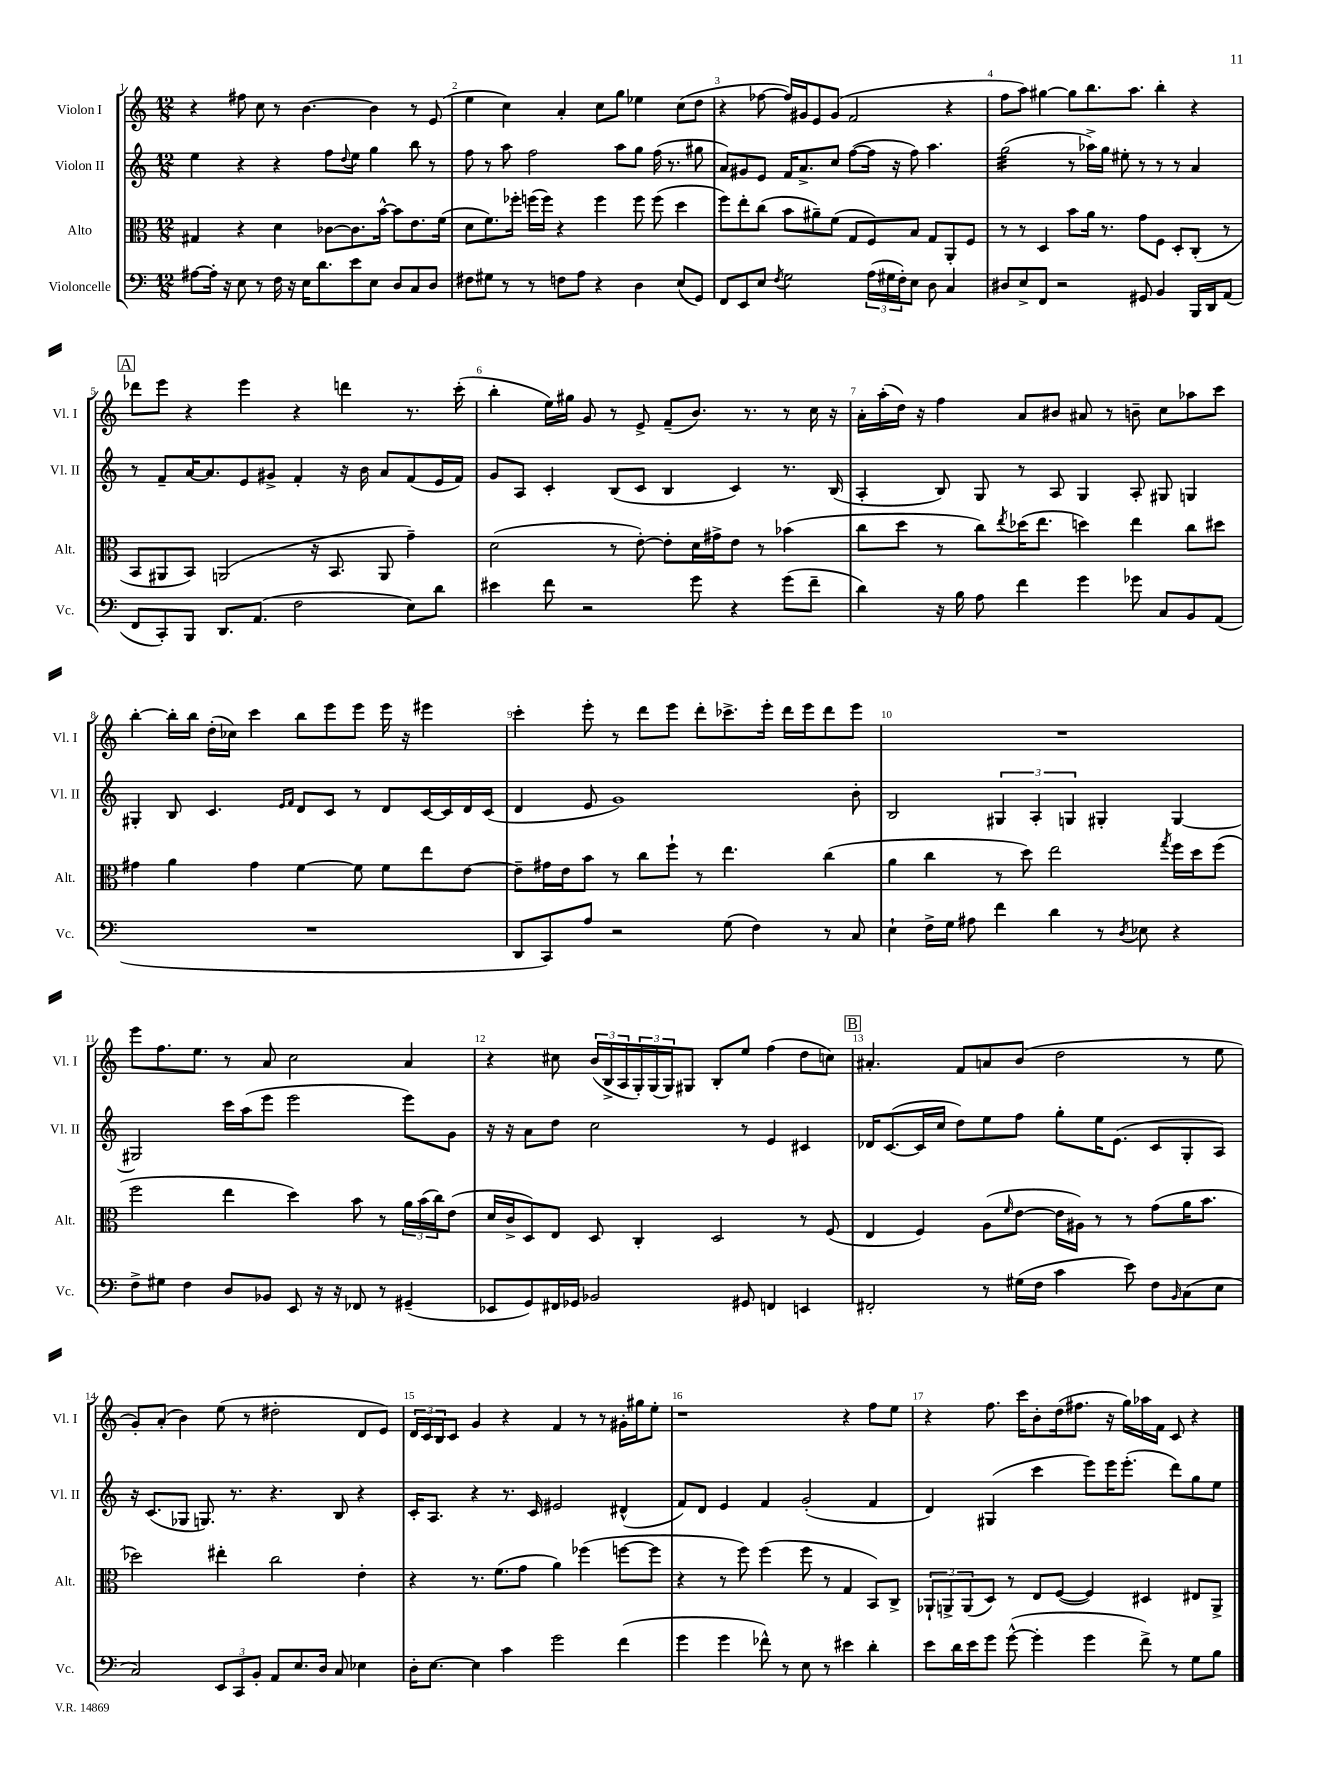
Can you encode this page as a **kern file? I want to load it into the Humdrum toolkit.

**kern	**kern	**kern	**kern
*staff4	*staff3	*staff2	*staff1
*clefF4	*clefC3	*clefG2	*clefG2
*k[]	*k[]	*k[]	*k[]
*M12/8	*M12/8	*M12/8	*M12/8
[8A#	4G#	4ee	4r
16A#']	.	.	.
16r	.	.	.
8E	4r	4r	8ff#
8r	.	.	8cc
16F	4d	4r	8r
16r	.	.	.
16E	.	.	[4.b
8.d	.	.	.
.	[8c-	8ff	.
.	.	8qqdd	.
8e	8.c-]	8ee	.
8E	.	4gg	4b]
.	[16b^^	.	.
8D	8b]	.	.
8C	8.e	8bb	8r
8D	.	8r	(8e
.	(16f	.	.
=	=	=	=
8F#	8d	8ff	4ee
8G#	8.f)	8r	.
8r	.	8aa	4cc)
.	16ff-'	.	.
8r	(16ff	2ff	.
.	16ff)	.	.
8F	4r	.	4a'
8A	.	.	.
4r	4ff	.	8cc
.	.	8aa	8gg
4D	8ff	8gg	4ee-
.	(8ff	(16ff	.
.	.	8.r	.
(8E	4dd	.	(8cc
8GG)	.	8gg#	8dd
=	=	=	=
8FF	8ff)	8a)	4r
8EE	8ee'	8g#	.
8E	(8cc	8e	[8ff-
8qF	.	.	.
2G	8b	16f	16ff-])
.	.	8.a^	16g#
.	8a#~)	.	8e
.	(8f	8cc	(8g#
.	8G	([8ff	2f
(24A	8F)	16ff]	.
24G#	.	.	.
.	.	16r	.
24F')	.	.	.
8E	8B	8ff)	.
8D	8G	4.aa	.
4C	8AA'	.	4r
.	8F	.	.
=	=	=	=
8D#	8r	(2gg	8ff
8E^	8r	.	8aa)
8FF	4D	.	[4gg#
2r	.	.	.
.	8b	8r	8gg#]
.	16a	16aa-^)	8.bb
.	8.r	16gg	.
.	.	8ee#'	.
.	.	.	8.aa
8GG#	8g	8r	.
4BB	8F	8r	4bb'
.	8D'	8r	.
16BBB	(8C'	4a	4r
16DD	.	.	.
(8AA	8r	.	.
=	=	=	=
8FF	8BB	8r	8ddd-
8CC')	8AA#	8f~	8eee
8BBB	8BB)	[16a	4r
.	.	8.a]	.
8.DD	(2AA	.	.
.	.	8e	4eee
(8.AA	.	.	.
.	.	8g#^	.
2F	.	4f'	4r
.	16r	.	.
.	8.BB	.	.
.	.	16r	4ddd
.	.	16b	.
.	8AA	8a	.
8E)	4g~)	(8f	8.r
8d	.	16e	.
.	.	16f)	(16ccc'
=	=	=	=
4e#	(2d	8g	4bb'
.	.	8A	.
8f	.	4c'	16ee)
.	.	.	16gg#
2r	.	.	8g
.	8r	(8B	8r
.	[8e')	8c	8e^
.	8e']	4B	(8f~
8g	16d	.	8.b)
.	16g#^	.	.
4r	8e	4c)	.
.	.	.	8.r
.	8r	.	.
(8g	(4b-	8.r	8r
8f~	.	.	16cc
.	.	(16B	16r
=	=	=	=
4d)	8cc	4A'	16a'
.	.	.	(16aa'
.	8dd	.	16dd)
.	.	.	16r
16r	8r	8B)	4ff
16B	.	.	.
8A	8cc)	8G	.
.	8qee	.	.
4f	(16dd-	8r	8a
.	8.ee	.	.
.	.	8A	8b#
4g	4dd)	4G	8a#
.	.	.	8r
8g-	4ee	8A'	8b~
8C	.	8G#	8cc
8BB	8cc	4G	8aa-
(8AA	8dd#	.	8ccc
=	=	=	=
1.r	4g#	4G#'	[4bb'
.	4a	8B	16bb']
.	.	.	16bb
.	.	4.c	(16dd'
.	.	.	16cc-)
.	4g#	.	4ccc
.	.	16qqe	.
.	.	16qqf	.
.	[4f	8d	8bb
.	.	8c	8eee
.	8f]	8r	8eee
.	8f	8d	16eee
.	.	.	16r
.	8ee	[16c	4eee#
.	.	16c]	.
.	[8e	16d	.
.	.	(16c	.
=	=	=	=
8DD	8e~]	4d	4ccc'
8CC)	16g#	.	.
.	16e	.	.
8A	8b	8e	8eee'
2r	8r	1g)	8r
.	8cc	.	8ddd
.	8ff`	.	8eee
.	8r	.	8ddd'
(8G	4.ee	.	8.ccc-^
4F)	.	.	.
.	.	.	16eee'
.	.	.	16ddd
.	.	.	16eee
8r	(4cc	.	8ddd
8C	.	8b'	8eee
=	=	=	=
4E`	4a	2B	1.r
16F^	4cc	.	.
16G	.	.	.
8A#	.	.	.
4f	8r	6G#	.
.	8dd)	.	.
.	.	6A'	.
4d	2ee	.	.
.	.	6G	.
8r	.	4G#'	.
8qD	.	.	.
8E-	.	.	.
.	8qgg	.	.
4r	16ff	[4G#	.
.	16dd	.	.
.	(8ff	.	.
=	=	=	=
8F^	2ff	2G#]	8eee
8G#	.	.	8.ff
4F	.	.	.
.	.	.	8.ee
8D	4ee	16ccc	8r
.	.	(16aa	.
8BB-	.	8eee	8a
8EE	4dd)	2eee	2cc
16r	.	.	.
16r	.	.	.
8FF-	8b	.	.
8r	8r	.	.
(4GG#~	24a	8eee)	4a
.	(24b	.	.
.	24cc)	.	.
.	(8e	8g	.
=	=	=	=
8EE-	16d	16r	4r
.	16c^	16r	.
8GG)	8D)	8a	.
16FF#	8E	8dd	8cc#
16GG-	.	.	.
2BB-	8D	2cc	(24b
.	.	.	24B^
.	.	.	24A
.	4C'	.	24G')
.	.	.	(24G
.	.	.	24G)
.	.	.	8G#
.	2D	.	8B'
8GG#	.	8r	8ee
4FF	.	4e	(4ff
4EE	8r	4c#	8dd
.	(8F	.	8cc)
=	=	=	=
2FF#'	4E	16d-	4.a#'
.	.	([8.c	.
.	4F)	16c]	.
.	.	16cc	.
.	.	8dd)	8f
8r	(8A	8ee	8a
.	16qqf	.	.
(16G#	[8e	8ff	(8b
16F	.	.	.
4c	16e]	8gg'	2dd
.	16A#)	.	.
.	8r	16ee	.
.	.	(8.e	.
8e)	8r	.	.
8F	(8g	8c	.
16qqBB	.	.	.
(8C	16a	8G'	8r
.	8.b	.	.
8E	.	8A)	8ee
=	=	=	=
2C)	2dd-)	16r	8g')
.	.	(8.c	.
.	.	.	(8a'
.	.	8G-	4b)
.	.	8.G)	.
12EE	4ee#'	.	(8ee
.	.	8.r	.
12CC	.	.	.
.	.	.	8r
12BB'	.	.	.
8AA	2cc	4.r	2dd#'
8.E	.	.	.
16D	.	.	.
8C	.	8B	.
4E-	4e'	4r	8d
.	.	.	8e)
=	=	=	=
16D'	4r	16c'	24d
.	.	.	24c
[8.E	.	8.A	.
.	.	.	24B
.	.	.	8c
4E]	8.r	4r	4g
.	(8.f	.	.
4c	.	8.r	4r
.	8g	.	.
.	.	16c	.
2g	4a)	2e#	4f
.	(4ff-	.	8r
.	.	.	8r
(4f	[8ff	(4d#^^	16g#'
.	.	.	16gg#
.	8ff]	.	8ee'
=	=	=	=
4g	4r	8f)	1r
.	.	8d	.
4g	8r	4e	.
.	8ff)	.	.
8f-^^)	(4ff	4f	.
8r	.	.	.
8E	8ff	(2g'	.
8r	8r	.	.
4e#	4G	.	4r
4d'	8BB)	4f	8ff
.	8C^	.	8ee
=	=	=	=
8e	12AA-`	4d)	4r
.	12AA^	.	.
16d	.	.	.
.	(12AA	.	.
16e	.	.	.
8g	8D)	(4G#	8.ff
([8g^^	8r	.	.
.	.	.	16ccc
4g']	8E	4ccc	8b'
.	([8F	.	(16dd
.	.	.	8.ff#
4g	4F])	8eee)	.
.	.	16eee	16r
.	.	(8.eee'	16gg)
8f^)	4D#	.	16aa-
.	.	.	16f
8r	.	8ddd)	8c
8G	8E#	8gg	4r
8B	8AA^	8ee	.
==	==	==	==
*-	*-	*-	*-
